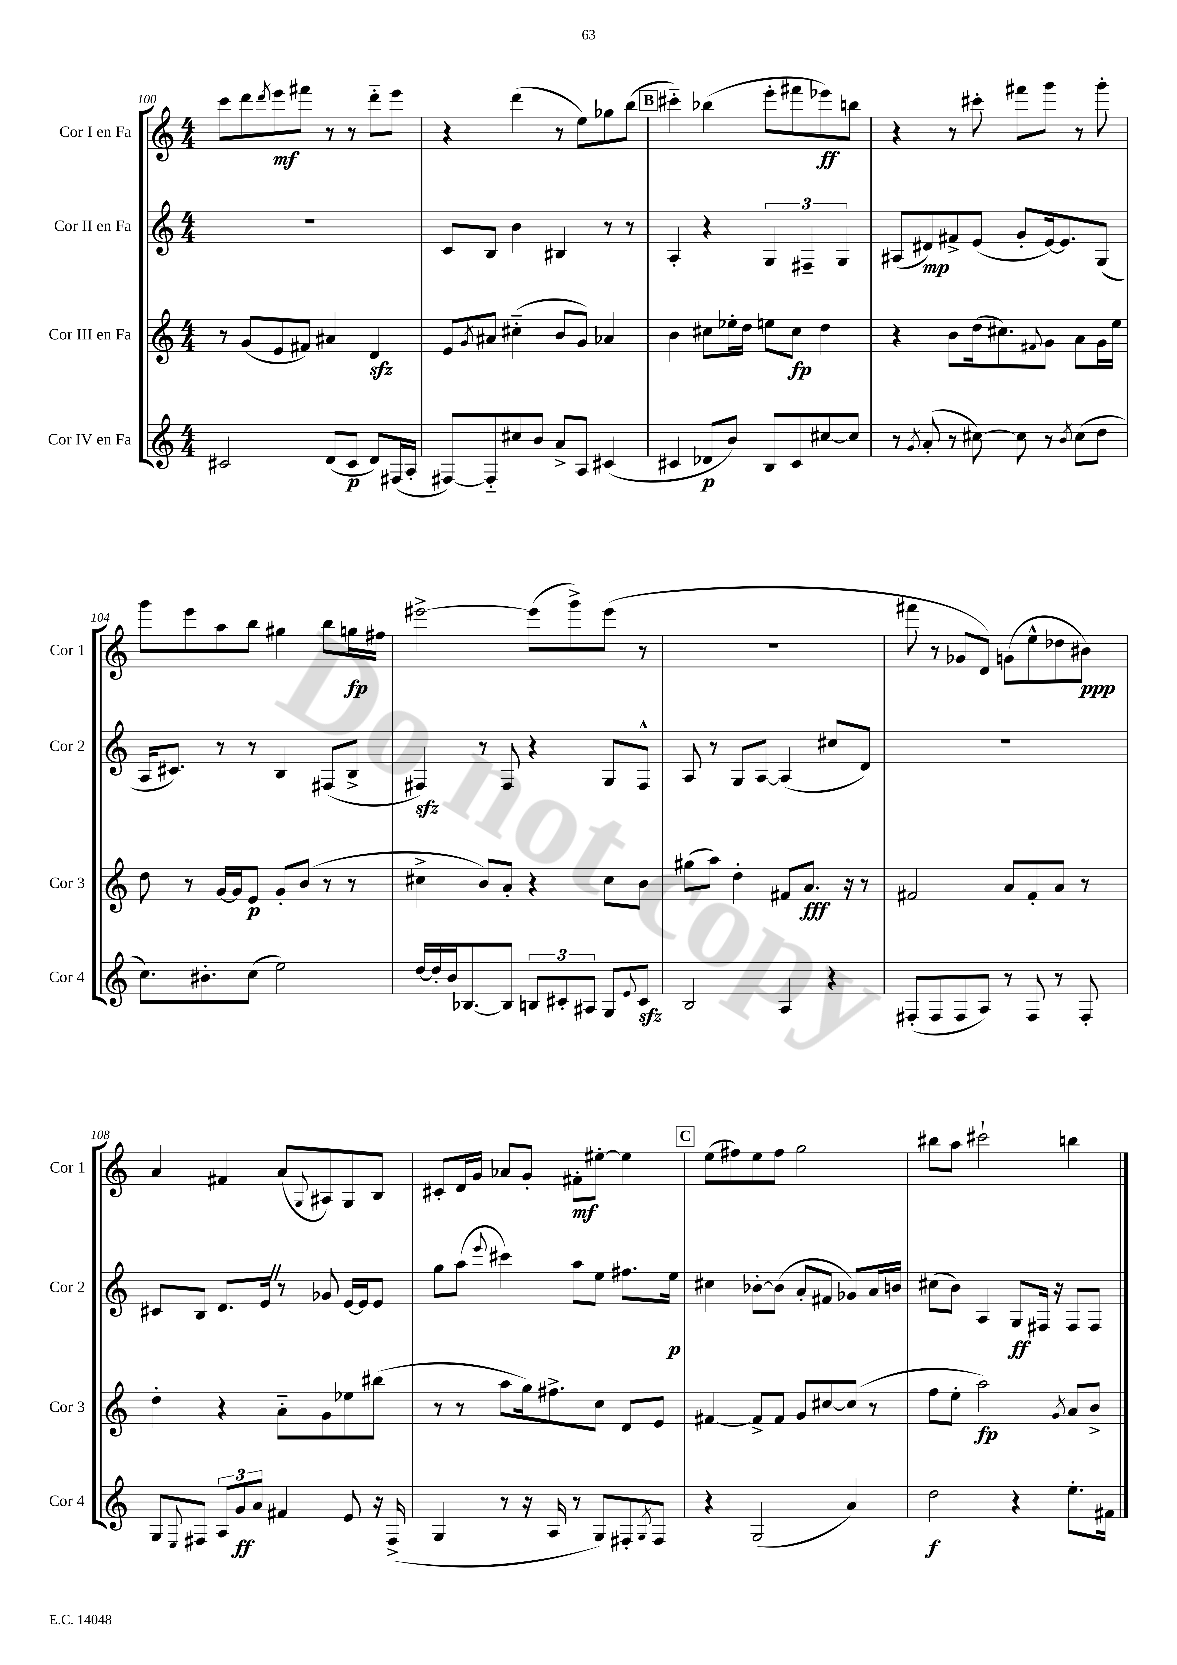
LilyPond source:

<<
\new StaffGroup <<
\new Staff = "s0" \with { instrumentName = "Cor I en Fa" shortInstrumentName = "Cor 1" } {
    \clef treble \key c \major \numericTimeSignature \time 4/4
    c'''8 d'''8 \acciaccatura { d'''8 } e'''8\mf fis'''8 r8 r8 d'''8-_ e'''8 |
    r4 d'''4( r8 e''8) ges''8 b''8( |
    \mark \markup { \box "B" } cis'''4-_) bes''4( e'''8-. fis'''8 ees'''8\ff) b''8 |
    r4 r8 cis'''8-. fis'''8 g'''8 r8 g'''8-. |
    g'''8 e'''8 a''8 b''8 gis''4 b''8 g''16\fp fis''16 |
    eis'''2~-> eis'''8( g'''8->) eis'''8( r8 |
    R1 |
    fis'''8 r8 ges'8 d'8) g'8( e''8-^ des''8 bis'8\ppp) |
    a'4 fis'4 a'8( \appoggiatura { g8 } ais8) g8 b8 |
    cis'8-. d'16 g'16 aes'8 g'8-. fis'8-.\mf eis''8~-. eis''4 |
    \mark \markup { \box "C" } e''8( fis''8) e''8 fis''8 g''2 |
    bis''8 a''8 cis'''2-! b''4 \bar "|." |
}
\new Staff = "s1" \with { instrumentName = "Cor II en Fa" shortInstrumentName = "Cor 2" } {
    \clef treble \key c \major \numericTimeSignature \time 4/4
    R1 |
    c'8 b8 b'4 bis4 r8 r8 |
    \mark \markup { \box "B" } a4-. r4 \tuplet 3/2 { g4 fis4-- g4 } |
    ais8( dis'8\mp) fis'8-> e'8( g'8-. e'16~) e'8. g8( |
    a16 cis'8.) r8 r8 b4 fis8( b8-> |
    fis4\sfz) r8 fis8 r4 g8 fis8-^ |
    a8 r8 g8 a8~ a4( cis''8 d'8) |
    R1 |
    cis'8 b8 d'8. e'16 \once \override BreathingSign.text = \markup { \musicglyph "scripts.caesura.straight" } \breathe r8 ges'8 e'16~ e'16 e'8 |
    g''8 a''8( \appoggiatura { e'''8 } cis'''4) a''8 e''8 fis''8. e''16\p |
    \mark \markup { \box "C" } cis''4 bes'8~-. bes'8( a'8-. fis'8 ges'8) a'16 b'16 |
    cis''8( b'8) a4 g8\ff fis16 r16 fis8 fis8 \bar "|." |
}
\new Staff = "s2" \with { instrumentName = "Cor III en Fa" shortInstrumentName = "Cor 3" } {
    \clef treble \key c \major \numericTimeSignature \time 4/4
    r8 g'8( e'8 fis'8) ais'4 d'4\sfz |
    e'8 \acciaccatura { g'8 } ais'8 cis''4-_( b'8 g'8) aes'4 |
    \mark \markup { \box "B" } b'4 cis''8 ees''16-. d''16 e''8 cis''8\fp d''4 |
    r4 b'8 d''16( cis''8.) \appoggiatura { fis'8 } g'8 a'8 g'16 e''16 |
    d''8 r8 g'16~ g'16 e'8\p g'8-. b'8( r8 r8 |
    cis''4-> b'8) a'8-. r4 cis''8 b'8 |
    gis''8( a''8) d''4-. fis'8 a'8.\fff r16 r8 |
    fis'2 a'8 fis'8-. a'8 r8 |
    d''4-. r4 a'8-_ g'8 ees''8 bis''8( |
    r8 r8 a''8 g''16) fis''8.-> c''8 d'8 e'8 |
    \mark \markup { \box "C" } fis'4~ fis'8-> fis'8 g'8 cis''8~ cis''8( r8 |
    f''8 e''8-. a''2\fp) \acciaccatura { g'8 } a'8 b'8-> \bar "|." |
}
\new Staff = "s3" \with { instrumentName = "Cor IV en Fa" shortInstrumentName = "Cor 4" } {
    \clef treble \key c \major \numericTimeSignature \time 4/4
    cis'2 d'8( cis'8\p d'8) fis16( a16-. |
    fis8~) fis8-_ cis''8 b'8 a'8-> a8 cis'4( |
    \mark \markup { \box "B" } cis'4 des'8\p b'8) b8 cis'8 cis''8~ cis''8 |
    r8 \acciaccatura { g'8 } a'8-.( r8 cis''8~) cis''8 r8 \acciaccatura { b'8 } cis''8( d''8 |
    c''8.) bis'8.-. c''8( e''2) |
    d''16~ d''16-. b'16 bes8.~ bes8 \tuplet 3/2 { b8 cis'8-. ais8 } g8 \appoggiatura { e'8 } cis'8\sfz |
    b2 a4 r4 |
    fis8-.( fis8 fis8 a8) r8 fis8 r8 fis8-. |
    g8 \appoggiatura { e8 } fis8 \tuplet 3/2 { a8 g'8\ff a'8 } fis'4 e'8 r16 fis16->( |
    g4 r8 r16 a16 r8 g8) fis8-. \acciaccatura { g8 } fis8 |
    \mark \markup { \box "C" } r4 g2( a'4) |
    d''2\f r4 e''8.-. fis'16 \bar "|." |
}
>>
>>
\layout { \context { \Score currentBarNumber = #100 } }
